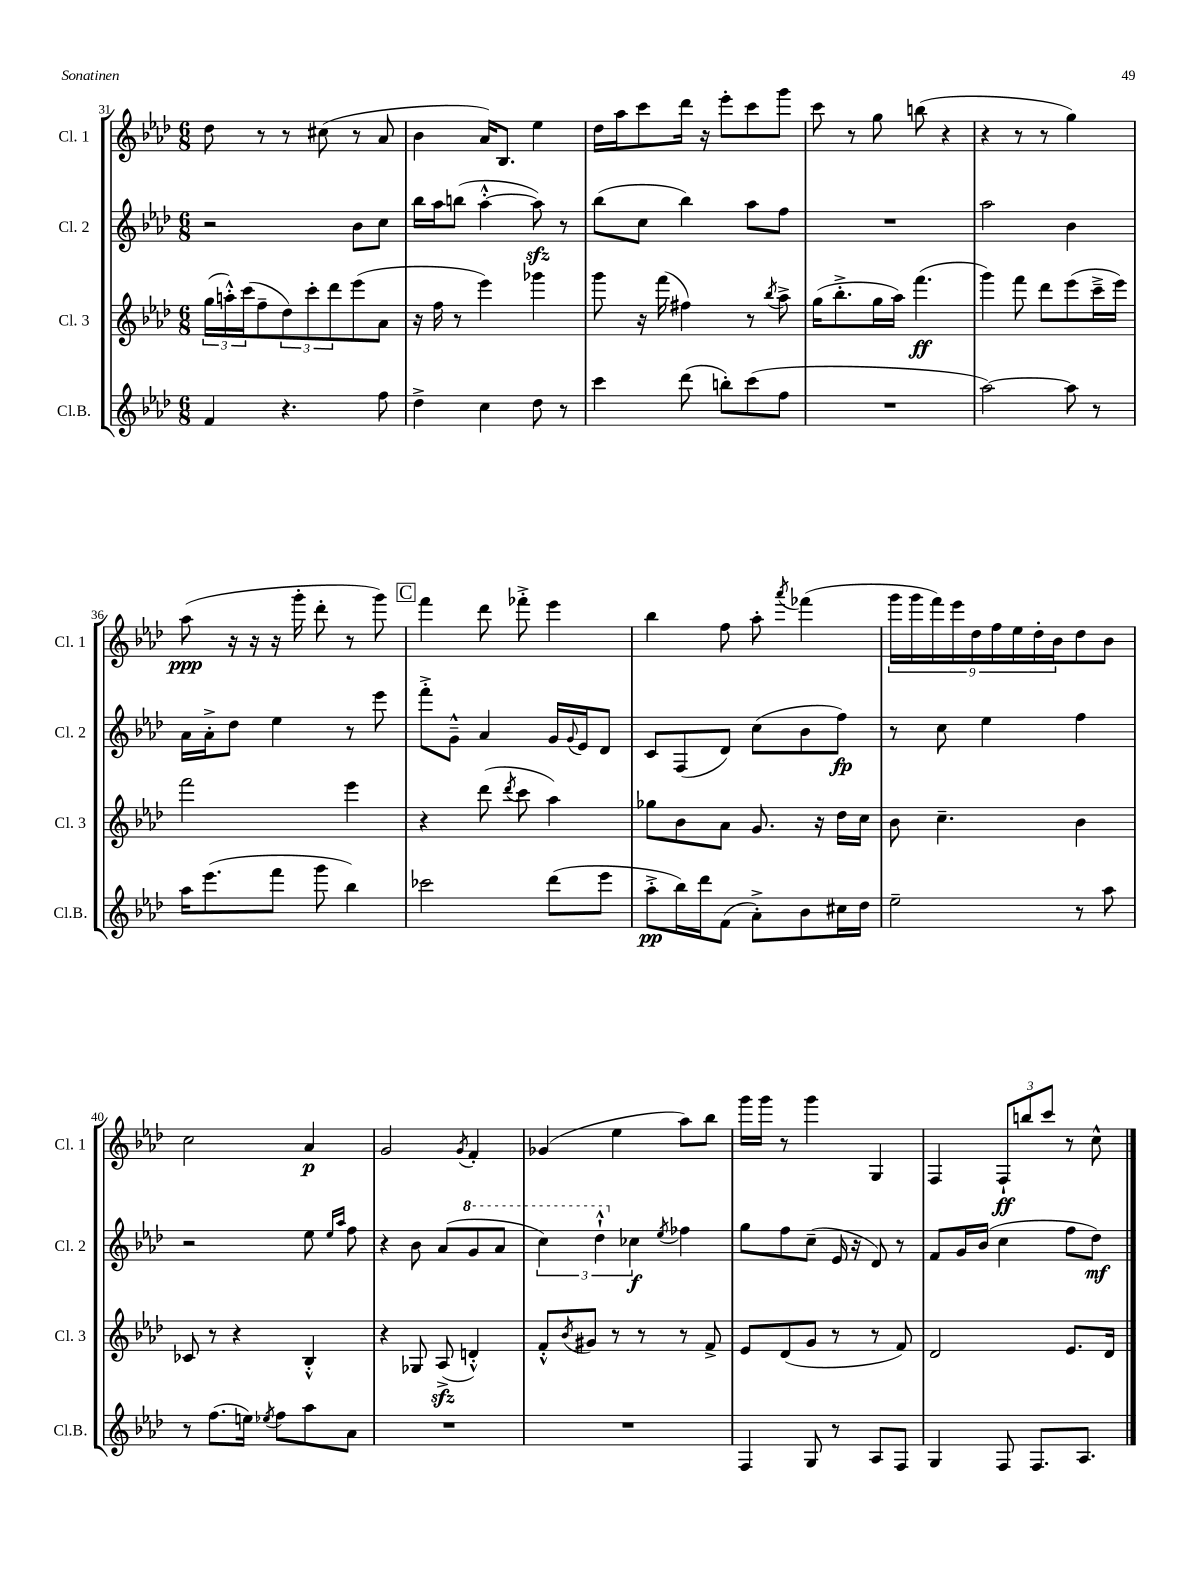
<<
\new StaffGroup <<
\new Staff = "s0" \with { instrumentName = "Cl. 1" shortInstrumentName = "Cl. 1" } {
    \clef treble \key aes \major \numericTimeSignature \time 6/8
    des''8 r8 r8 cis''8( r8 aes'8 |
    bes'4 aes'16) bes8. ees''4 |
    des''16 aes''16 c'''8 des'''16 r16 ees'''8-. c'''8 g'''8 |
    c'''8 r8 g''8 b''8( r4 |
    r4 r8 r8 g''4) |
    aes''8\ppp( r16 r16 r16 g'''16-. des'''8-. r8 g'''8) |
    \mark \markup { \box "C" } f'''4 des'''8 fes'''8-.-> ees'''4 |
    bes''4 f''8 aes''8-. \acciaccatura { aes'''8 } fes'''4( |
    \tuplet 9/8 { g'''16 g'''16 f'''16) ees'''16 des''16 f''16 ees''16 des''16-. bes'16 } des''8 bes'8 |
    c''2 aes'4\p |
    g'2 \acciaccatura { g'8 } f'4-. |
    ges'4( ees''4 aes''8) bes''8 |
    g'''16 g'''16 r8 g'''4 g4 |
    f4 \tuplet 3/2 { f8-!\ff b''8 c'''8 } r8 c''8-^ \bar "|." |
}
\new Staff = "s1" \with { instrumentName = "Cl. 2" shortInstrumentName = "Cl. 2" } {
    \clef treble \key aes \major \numericTimeSignature \time 6/8
    r2 bes'8 c''8 |
    bes''16 aes''16 b''8( aes''4~-.-^ aes''8\sfz) r8 |
    bes''8( c''8 bes''4) aes''8 f''8 |
    R2. |
    aes''2 bes'4 |
    aes'16 aes'16-.-> des''8 ees''4 r8 ees'''8 |
    \mark \markup { \box "C" } f'''8-.-> g'8---^ aes'4 g'16 \appoggiatura { g'8 } ees'16 des'8 |
    c'8 f8( des'8) c''8( bes'8 f''8\fp) |
    r8 c''8 ees''4 f''4 |
    r2 ees''8 \grace { ees''16 aes''16 } f''8 |
    r4 bes'8 aes'8( \ottava #1 g''8 aes''8 |
    \tuplet 3/2 { c'''4) des'''4-!-^ \ottava #0 ces''4\f } \acciaccatura { ees''8 } fes''4 |
    g''8 f''8 c''8--( ees'16 r16 des'8) r8 |
    f'8 g'16 bes'16( c''4 f''8 des''8\mf) \bar "|." |
}
\new Staff = "s2" \with { instrumentName = "Cl. 3" shortInstrumentName = "Cl. 3" } {
    \clef treble \key aes \major \numericTimeSignature \time 6/8
    \tuplet 3/2 { g''16( a''16-.-^) c'''16( } f''8-- \tuplet 3/2 { des''8) c'''8-. des'''8 } ees'''8( aes'8 |
    r16 f''16 r8 ees'''4) ges'''4 |
    g'''8 r16 f'''16( fis''4) r8 \acciaccatura { bes''8 } aes''8-> |
    g''16( bes''8.-.-> g''16 aes''16) f'''4.\ff( |
    g'''4) f'''8 des'''8 ees'''8( c'''16---> ees'''16) |
    f'''2 ees'''4 |
    \mark \markup { \box "C" } r4 des'''8( \acciaccatura { des'''8 } c'''8 aes''4) |
    ges''8 bes'8 aes'8 g'8. r16 des''16 c''16 |
    bes'8 c''4.-- bes'4 |
    ces'8 r8 r4 bes4-.-^ |
    r4 ges8 aes8->\sfz( d'4-.-^) |
    f'8-.-^ \acciaccatura { bes'8 } gis'8 r8 r8 r8 f'8-> |
    ees'8 des'8( g'8 r8 r8 f'8) |
    des'2 ees'8. des'16 \bar "|." |
}
\new Staff = "s3" \with { instrumentName = "Cl.B." shortInstrumentName = "Cl.B." } {
    \clef treble \key aes \major \numericTimeSignature \time 6/8
    f'4 r4. f''8 |
    des''4-> c''4 des''8 r8 |
    c'''4 des'''8( b''8-.) c'''8( f''8 |
    R2. |
    aes''2~) aes''8 r8 |
    aes''16 ees'''8.( f'''8 g'''8 bes''4) |
    \mark \markup { \box "C" } ces'''2 des'''8( ees'''8 |
    aes''8-.->\pp bes''16) des'''16 f'8( aes'8-.->) bes'8 cis''16 des''16 |
    ees''2-- r8 aes''8 |
    r8 f''8.( e''16) \acciaccatura { ees''8 } f''8 aes''8 aes'8 |
    R2. |
    R2. |
    f4 g8 r8 aes8 f8 |
    g4 f8 f8. aes8. \bar "|." |
}
>>
>>
\layout { \context { \Score currentBarNumber = #31 } }
